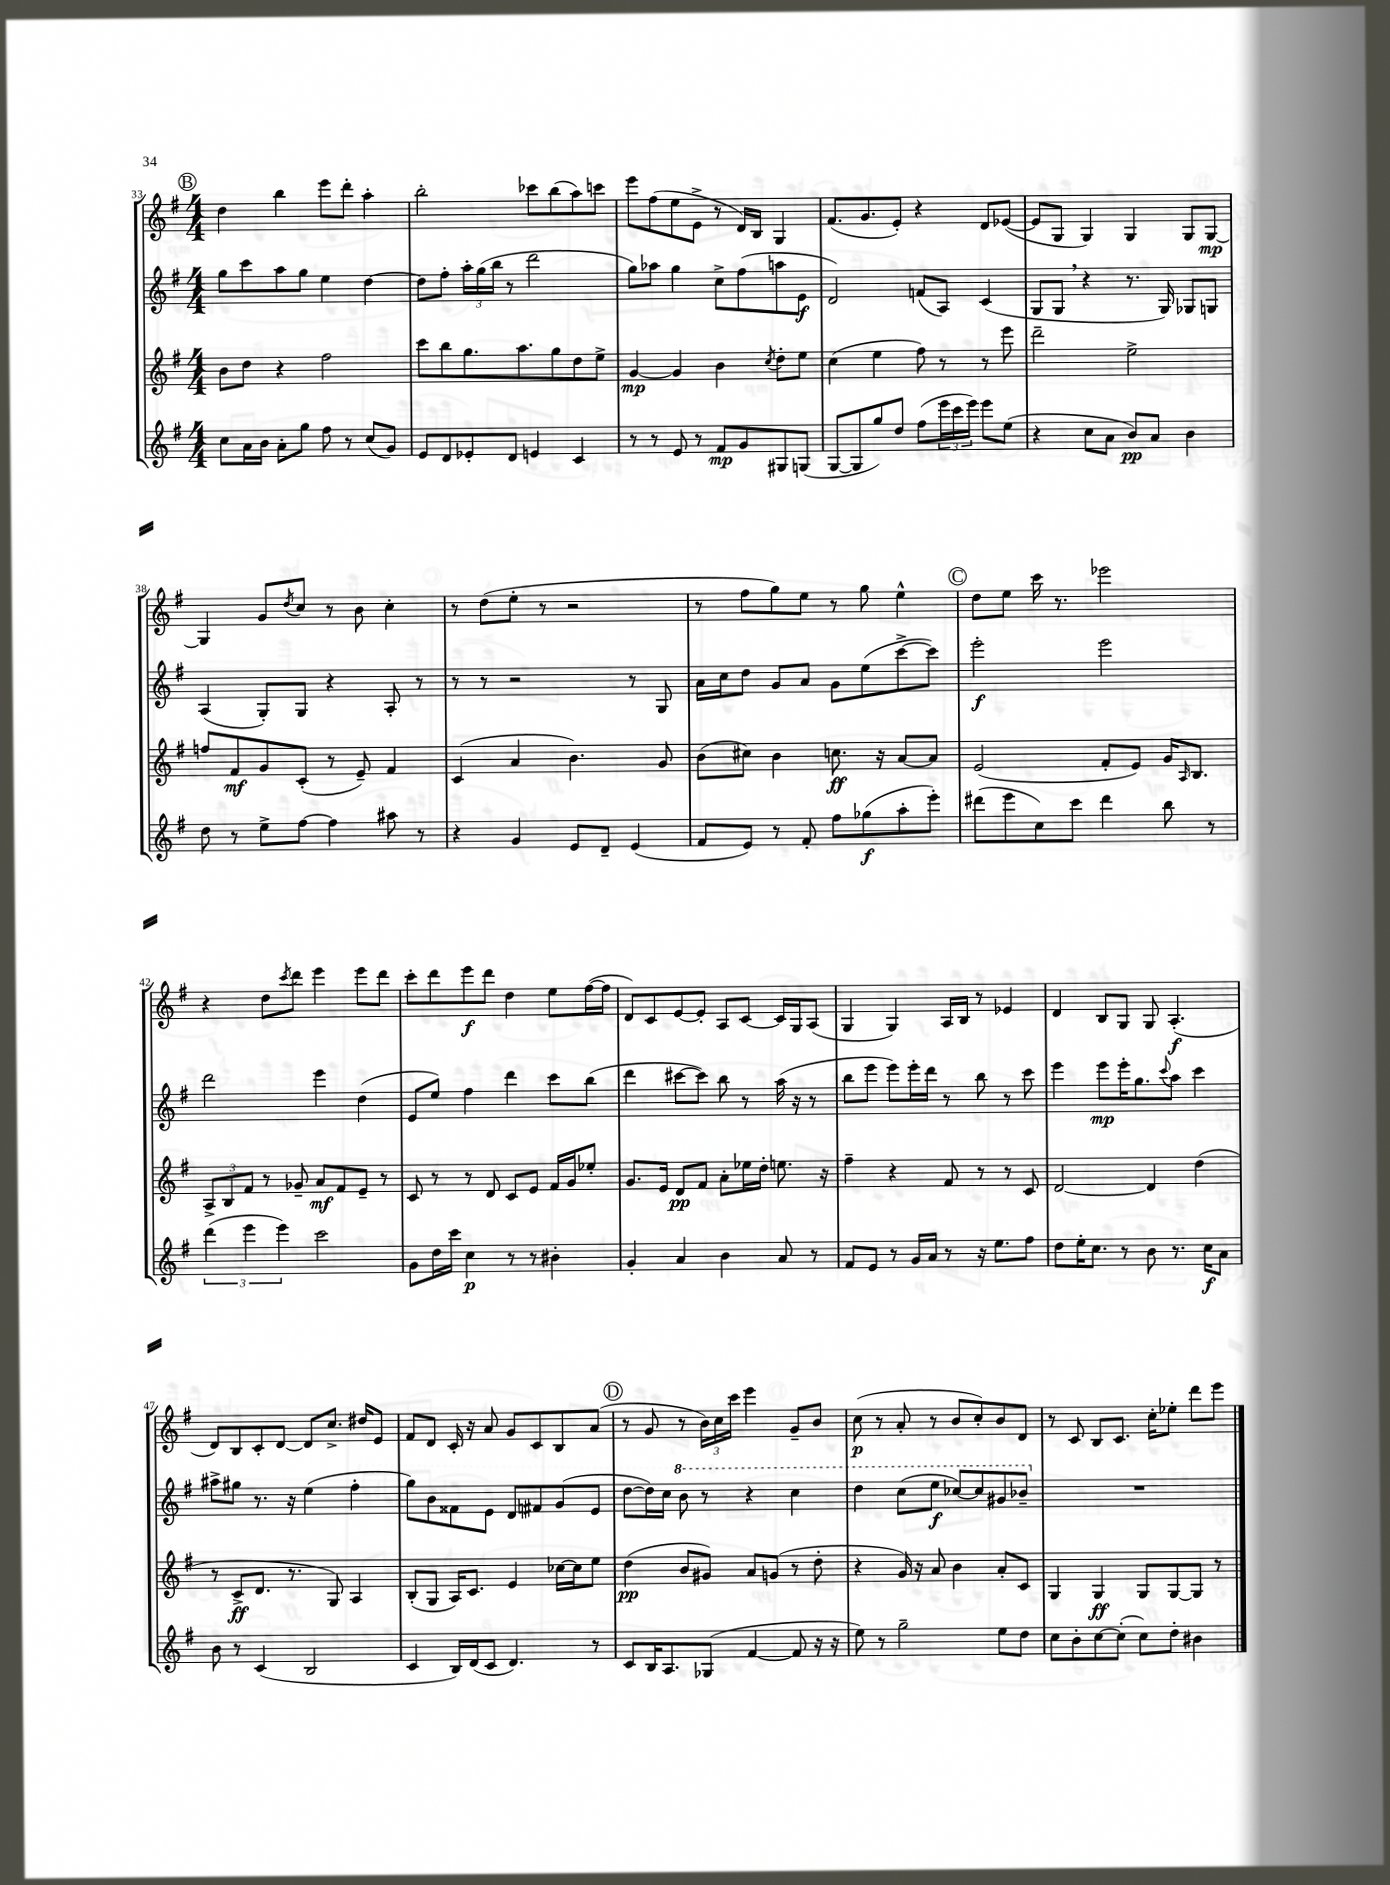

**kern	**kern	**kern	**kern
*staff4	*staff3	*staff2	*staff1
*clefG2	*clefG2	*clefG2	*clefG2
*k[f#]	*k[f#]	*k[f#]	*k[f#]
*M4/4	*M4/4	*M4/4	*M4/4
8cc\L	8b\L	8gg\L	4dd\
16a\L	8dd\J	8ccc\	.
16b\JJ	.	.	.
8a'\L	4r	8aa\	4bb\
8gg\J	.	8gg\J	.
8ff#\	2ff#\	4ee\	8eee\L
8r	.	.	8ddd'\J
(8cc/L	.	[4dd\	4aa'\
8g/J)	.	.	.
=	=	=	=
8e/L	8ccc\L	8dd\]L	2bb'\
8d/	8bb\	8ff#'\J	.
8e-'/	8.gg\	24aa'\LL	.
.	.	(24gg\	.
.	.	24bb\JJ	.
8d/J	.	8r	.
.	8.aa\	.	.
4e/	.	2ddd\	8ccc-\L
.	8gg\	.	(8bb\
4c/	8dd\	.	8aa\)
.	8ee^\J	.	8ccc\J
=	=	=	=
8r	[4g/	8gg\L)	8eee\L
8r	.	8aa-\J	(8ff#\
8e/	4g/]	4gg\	8ee\
8r	.	.	8e^\J
8f#/L	4b\	8cc^\L	8r
8g/	.	(8ff#\	16d/LL)
.	.	.	16B/JJ
.	8qcc/	.	.
8G#/	8dd'\L	8aa\	4G/
(8G/J	8ee\J	8e\J	.
=	=	=	=
[8G/L	(4cc\	2d/)	(8.f#/L
8G/]	.	.	.
.	.	.	8.g/
8gg/)	4ee\	.	.
8dd/J	.	.	8e'/J)
(8ff#\L	8ff#\)	(8f/L	4r
24eee\L	8r	8A/J)	.
24ccc\	.	.	.
24eee\JJ)	.	.	.
8eee\L	8r	(4c/	8d/L
(8ee\J	8eee\	.	([8e-/J
=	=	=	=
4r	2ddd~\	8G/L	8e-/]L
.	.	8G/J	8G/J
8cc\L	.	4r	4G/)
8a\J	.	.	.
8b/L)	2ee^\	8.r	4G/
8a/J	.	.	.
.	.	16G/)	.
4b\	.	8G-/L	8G/L
.	.	8G/J	[8G/J
=	=	=	=
8dd\	8ff/L	(4A/	4G/]
8r	8f#/	.	.
8ee^\L	8g/	8G'/L)	8g/L
.	.	.	8qdd/
[8ff#\J	(8c'/J	8G/J	8cc/J
4ff#\]	8r	4r	8r
.	8e~/)	.	8b\
8aa#\	4f#/	8A'/	4cc'\
8r	.	8r	.
=	=	=	=
4r	(4c/	8r	8r
.	.	8r	(8dd\L
4g/	4a/	2r	8ee'\J
.	.	.	8r
8e/L	4.b\)	.	2r
8d~/J	.	.	.
(4e/	.	8r	.
.	8g/	8G/	.
=	=	=	=
8f#/L	(8b\L	16a\LL	8r
.	.	16cc\J	.
8e/J)	8cc#\J)	8dd\J	8ff#\L
8r	4b\	8g/L	8gg\)
8f#'/	.	8a/J	8ee\J
8ff#\L	8.cc\	8g\L	8r
(8gg-\	.	(8ee\	8gg\
.	16r	.	.
8aa'\	[8a/L	[8ccc^\	4ee^^\
8eee'\J)	8a/]J	8ccc\]J)	.
=	=	=	=
(8ddd#\L	(2e/	2eee'\	8dd\L
8eee\	.	.	8ee\J
8cc\)	.	.	16ccc\
.	.	.	8.r
8ccc\J	.	.	.
4ddd#\	8f#'/L	2eee\	2eee-\
.	8e/J)	.	.
8bb\	16g/LK	.	.
.	16qqA/	.	.
.	8.B/J	.	.
8r	.	.	.
=	=	=	=
(6ddd\	12A^/L	2ddd\	4r
.	12B/	.	.
6eee\	12f#/J	.	.
.	8r	.	8dd\L
6eee\)	.	.	.
.	.	.	8qccc/
.	8g-~/	.	8ddd\J
2ccc\	8a/L	4eee\	4eee\
.	8f#/	.	.
.	8e~/J	(4dd\	8eee\L
.	8r	.	8ddd\J
=	=	=	=
8g\L	8c/	8e/L	8ccc'\L
16dd\L	8r	8ee/J)	8ddd\
16ccc\JJ	.	.	.
4cc\	8r	4ff#\	8eee\
.	8d/	.	8ddd\J
8r	8c/L	4ddd\	4dd\
8r	8e/J	.	.
4b#'\	16f#/LL	8ccc\L	8ee\L
.	16g/J	.	.
.	8ee-'/J	(8bb\J	([16ff#\L
.	.	.	16ff#\]JJ
=	=	=	=
4g'/	8.g/L	4ddd\	8d/L)
.	.	.	8c/
.	16e/Jk	.	.
4a/	8d/L	[8ccc#\L	[8e/
.	8f#/J	8ccc#\]J)	8e'/]J
4b\	8a'\L	8bb\	8A/L
.	16ee-\L	8r	[8c/J
.	16dd'\JJ	.	.
8a/	8.ee\	(16aa\	16c/]LL
.	.	16r	16G/J
8r	.	8r	(8A/J
.	16r	.	.
=	=	=	=
8f#/L	4ff#~\	8bb\L	4G/
8e/J	.	8eee\J	.
8r	4r	8eee\L)	4G/)
16g/LL	.	16eee'\L	.
16a/JJ	.	16ddd\JJ	.
8r	8f#/	8r	16A/LL
.	.	.	16B/JJ
16r	8r	8bb\	8r
8.ee\L	.	.	.
.	8r	8r	4e-/
8ff#\J	8c/	8ccc\	.
=	=	=	=
8dd\L	[2d/	4eee\	4d/
16ee'\K	.	.	.
8.cc\J	.	.	.
.	.	8eee\L	8B/L
8r	.	16eee'\K	8G/J
.	.	8.gg\	.
8b\	4d/]	.	8G/
.	.	8qqccc/	.
8.r	.	8aa\J	(4.A'/
.	(4dd\	4ccc\	.
16cc\LK	.	.	.
8a\J	.	.	.
=	=	=	=
8b\	8r	8aa#^\L	8d/L)
8r	8c^/L	8gg#\J	8B/
(4c/	8.d/J	8.r	8c'/
.	.	.	[8d/J
.	8.r	16r	.
2B/	.	(4ee\	8d/]L
.	8G/)	.	8.cc^/J
.	4A/	4ff#'\	.
.	.	.	16dd#/LK
.	.	.	8e/J
=	=	=	=
4c/	(8B'/L	8gg\L)	8f#/L
.	8G/J	8b\	8d/J
16B/LL)	16A/LK)	8f##\	16c'/
(16d/J	8.c/J	.	16r
8c/J	.	8e\J	8a/
4.d/)	4e/	8d/L	8g/L
.	.	8f#/	8c/
.	[16cc-\LL	(8g/	8B/
.	16cc-\]J	.	.
8r	8ee\J	8e/J	(8a/J
=	=	=	=
8c/L	(4dd\	[8dd\L	8r
16B/K	.	16dd\]L)	8g/
8.A/	.	16cc\JJ	.
.	8b/L	8bb\	8r
(8G-/J	8g#/J)	8r	24b\LL)
.	.	.	24cc\
.	.	.	24ccc\JJ
[4f#/	8a/L	4r	4eee\
.	(8g/J	.	.
8f#/]	8r	4ccc\	8g~/L
16r	8dd'\	.	8b/J
16r	.	.	.
=	=	=	=
8ee\)	4r	4ddd\	(8cc\
8r	.	.	8r
2gg~\	16g/)	(8ccc\L	8a'/
.	16r	.	.
.	8a/	8eee\J	8r
.	4b\	[8ccc-/L)	8b/L
.	.	8ccc-/]	8cc'/)
8ee\L	8a'/L	8gg#/	8b/
8dd\J	8c/J	8bb-~/J	8d/J
=	=	=	=
8cc\L	4G/	1r	8r
8b'\	.	.	8c/
[8cc\	4G/	.	8B/L
(8cc'\]J	.	.	8.c/J
8cc\L)	8G/L	.	.
.	.	.	16cc'\LK
8dd'\J	[8G/	.	8ee-'\J
4b#\	8G/]J	.	8ddd\L
.	8r	.	8eee\J
==	==	==	==
*-	*-	*-	*-
